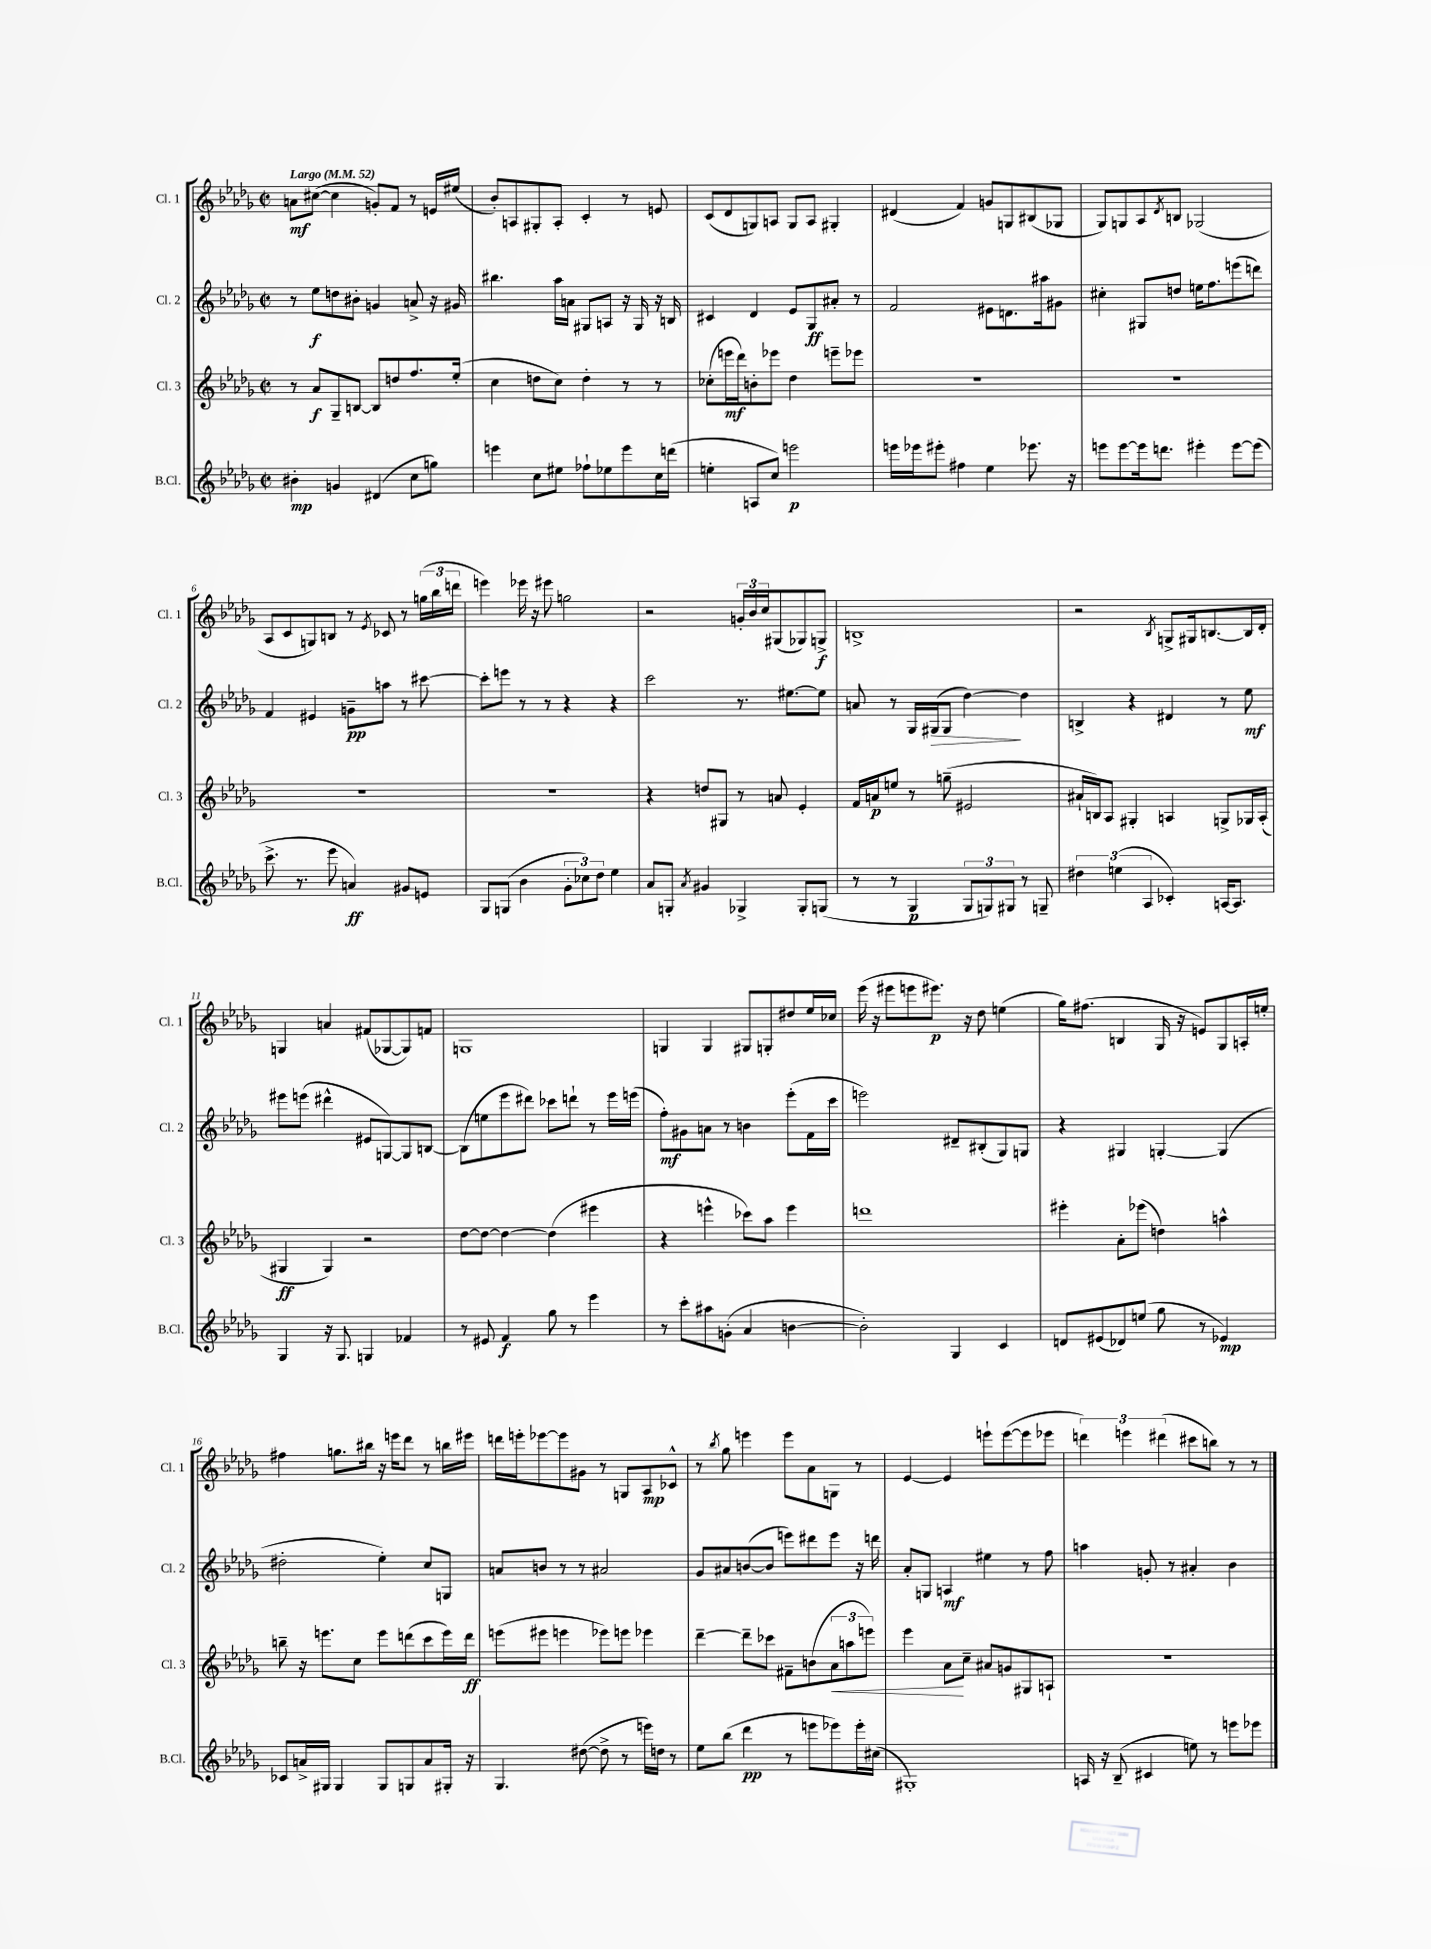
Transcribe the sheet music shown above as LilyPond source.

<<
\new StaffGroup <<
\new Staff = "s0" \with { instrumentName = "Cl. 1" shortInstrumentName = "Cl. 1" } {
    \clef treble \key des \major \defaultTimeSignature \time 2/2 \tempo "Largo" 4 = 52
    a'8\mf cis''8~( cis''4 g'8-.) f'8 r8 e'16 eis''16( |
    bes'8-.) a8 gis8-. a8-. c'4-. r8 e'8 |
    c'8( des'8 g8) a8 g8 a8 gis4-. |
    dis'4( f'4) g'8 g8 bis8( ges8 |
    ges8) g8 aes8 \acciaccatura { des'8 } b8 ges2( |
    aes8 c'8 g8) b8 r8 \acciaccatura { ees'8 } ces'8 r8 \tuplet 3/2 { g''16( bes''16 d'''16 } |
    e'''4) ees'''16 r16 eis'''8 g''2 |
    r2 \tuplet 3/2 { g'16-. bes'16 c''16 } gis8( ges8) g8->\f |
    b1-> |
    r2 \acciaccatura { bes8 } g8-> gis16 b8.~ b16 des'16-. |
    g4 a'4 fis'8( ges8~ ges8) f'8 |
    g1 |
    g4 g4 gis8 g8-. dis''8 ees''16 ces''16 |
    ees'''16( r16 eis'''8 e'''8 eis'''8.\p) r16 des''8 e''4( |
    ges''16) fis''8.( b4 ges16 r16 e'8) ges8 a16-. e''16-. |
    fis''4 g''8. bis''16 r16 e'''16 des'''8 r8 b''16 eis'''16 |
    d'''16 e'''16-. ees'''8~ ees'''8 gis'8 r8 g8 aes8\mp ces'8-^ |
    r8 \acciaccatura { bes''8 } ges''8 e'''4 e'''8 aes'8 g8 r8 |
    ees'4~ ees'4 e'''8-! e'''8~( e'''8 ees'''8 |
    \tuplet 3/2 { d'''4) e'''4 dis'''4( } cis'''8 b''8) r8 r8 \bar "|." |
}
\new Staff = "s1" \with { instrumentName = "Cl. 2" shortInstrumentName = "Cl. 2" } {
    \clef treble \key des \major \defaultTimeSignature \time 2/2
    r8 ees''8\f d''8 bis'8-. g'4 a'8-> r16 gis'16 |
    bis''4. aes''16 a'16 gis8 a8 r16 gis16 r16 b16 |
    cis'4 des'4 ees'8 ges8\ff ais'8-. r8 |
    f'2 eis'8 d'8. ais''16 gis'8 |
    cis''4-. gis8 d''8 e''16 f''8. e'''8( d'''8) |
    f'4 eis'4 g'8--\pp a''8 r8 cis'''8~ |
    cis'''8-. e'''8 r8 r8 r4 r4 |
    c'''2 r8. eis''8.~ eis''8 |
    a'8 r8 ges16 gis16\>( gis8 des''4~\!) des''4 |
    b4-> r4 dis'4 r8 ees''8\mf |
    eis'''8 e'''8( dis'''4-^ eis'8 g8~) g8 b8~ |
    b8( e''8 ees'''8 dis'''8) ces'''8 d'''8-! r8 ees'''16 e'''16( |
    f''8-.\mf) gis'8 a'8 r8 b'4 ees'''8-.( f'16 c'''16 |
    e'''2) dis'8-- bis8-.( ges8) g8 |
    r4 gis4 g4~-. g4( |
    dis''2-. ees''4-.) c''8 g8 |
    a'8 b'8 r8 r8 ais'2 |
    ges'8 ais'8 b'8~( b'8 e'''8) dis'''8 e'''8 r16 d'''16 |
    aes'8-. g8 a4\mf eis''4 r8 f''8 |
    a''4 g'8-. r8 ais'4-. bes'4 \bar "|." |
}
\new Staff = "s2" \with { instrumentName = "Cl. 3" shortInstrumentName = "Cl. 3" } {
    \clef treble \key des \major \defaultTimeSignature \time 2/2
    r8 aes'8\f ges8-- b8~ b8 d''8 f''8. ees''16-.( |
    c''4 d''8 c''8) d''4-. r8 r8 |
    ces''8-.( e'''16\mf des'''16) b'8-. ees'''8 des''4 e'''8-- ees'''8 |
    R1 |
    R1 |
    R1 |
    R1 |
    r4 d''8 gis8 r8 a'8 ees'4-. |
    f'16 a'16\p e''8 r8 g''8--( eis'2 |
    ais'16-! b16) aes8 gis4-. a4 g8-> ges16 a16-.( |
    gis4\ff gis4) r2 |
    des''8~ des''8~ des''4~ des''4( eis'''4 |
    r4 e'''4-^ ces'''8) aes''8 e'''4 |
    d'''1 |
    eis'''4-. aes'8-. ees'''8( d''4) a''4-^ |
    b''8-- r16 e'''8. c''8 e'''8 d'''8( c'''8 e'''16) d'''16\ff |
    e'''8( eis'''8 e'''4 ees'''8) e'''8 ees'''4 |
    des'''4~-- des'''8-- ces'''8 fis'8-- b'8( \tuplet 3/2 { aes'8\< a''8 e'''8) } |
    ees'''4 aes'8\! c''8-- ais'8 g'8 gis8 a8-! |
    R1 \bar "|." |
}
\new Staff = "s3" \with { instrumentName = "B.Cl." shortInstrumentName = "B.Cl." } {
    \clef treble \key des \major \defaultTimeSignature \time 2/2
    bis'4-.\mp g'4 dis'4( c''8 g''8) |
    e'''4 c''8 eis''8 fes''8-! ees''8 e'''8 c''16 d'''16( |
    e''4-. a8 c''8) e'''2\p |
    e'''16 ees'''16 eis'''8-. fis''4 ees''4 ees'''8. r16 |
    e'''8 e'''8~ e'''16 d'''8. eis'''4-. eis'''8~ eis'''8( |
    c'''8.-> r8. ees'''8 a'4\ff) gis'8 e'8 |
    ges8 g8( bes'4 \tuplet 3/2 { ges'8-. ces''8) des''8 } ees''4 |
    aes'8 g8-. \acciaccatura { aes'8 } gis'4 ges4-> ges8-. g8( |
    r8 r8 ges4\p \tuplet 3/2 { ges8 g8) gis8 } r8 g8-- |
    \tuplet 3/2 { dis''4 e''4( aes4 } ces'4-.) a16~ a8. |
    ges4 r16 ges8. g4 fes'4 |
    r8 eis'8 f'4\f ges''8 r8 ees'''4 |
    r8 c'''8-. ais''8 g'8-.( aes'4 b'4~ |
    b'2-.) ges4 c'4 |
    d'8 eis'8( des'8) e''8( ges''8 r8 ees'4\mp) |
    ces'8 a'16-> gis16 gis4 gis8 g8 a'8 gis16-. r16 |
    ges4. dis''8~( dis''8-> r8 e'''16) d''16 r8 |
    ees''8 bes''8( des'''4\pp r8 e'''8 ees'''8) ees'''16-. cis''16( |
    gis1-.) |
    a16 r16 bes8--( cis'4 e''8) r8 e'''8 ees'''8 \bar "|." |
}
>>
>>
